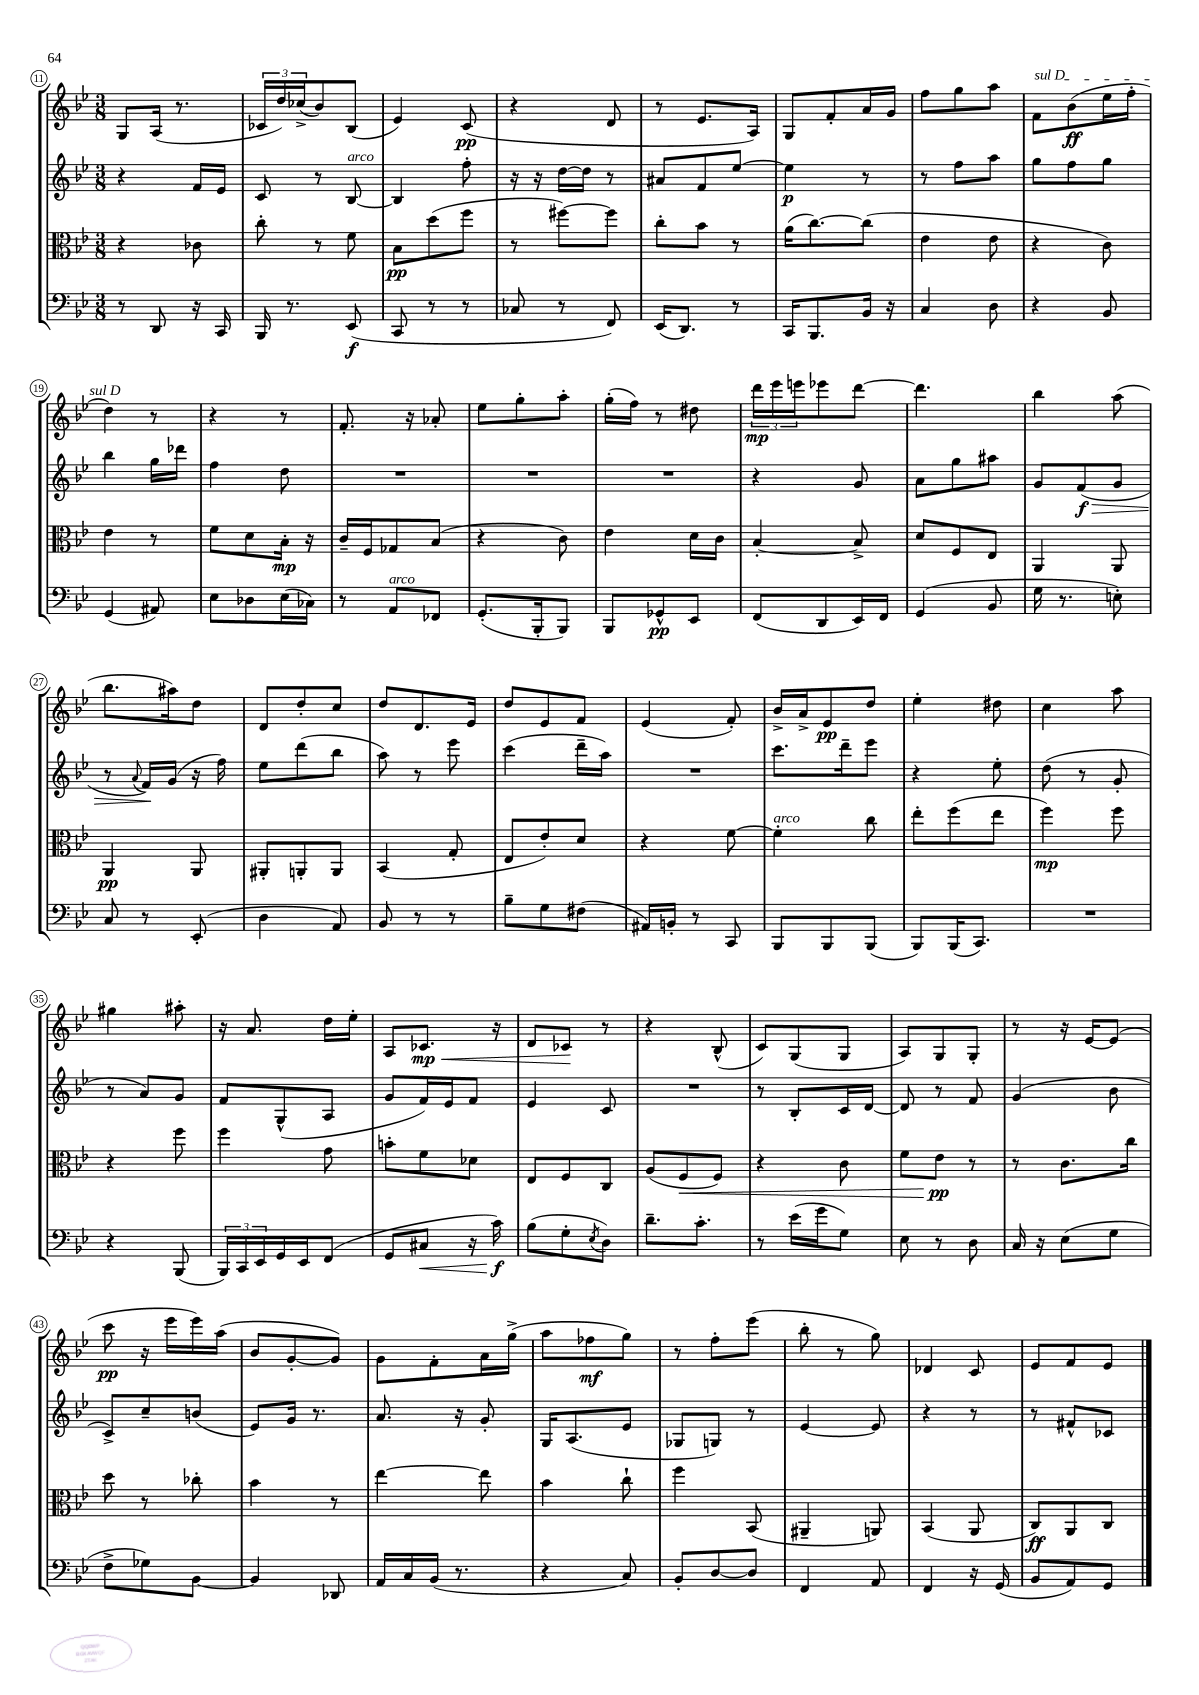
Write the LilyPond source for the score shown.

<<
\new StaffGroup <<
\new Staff = "s0" {
    \clef treble \key bes \major \numericTimeSignature \time 3/8
    g8 a16( r8. |
    \tuplet 3/2 { ces'16 d''16) ces''16->( } bes'8) bes8( |
    ees'4) c'8\pp( |
    r4 d'8 |
    r8 ees'8. a16) |
    g8 f'8-. a'16 g'16 |
    f''8 g''8 a''8 |
    \once \override TextSpanner.bound-details.left.text = \markup { \italic "sul D" } f'8\startTextSpan bes'8\ff( ees''16 f''16-. |
    d''4\stopTextSpan) r8 |
    r4 r8 |
    f'8.-. r16 aes'8-. |
    ees''8 g''8-. a''8-. |
    g''16-.( f''16) r8 dis''8 |
    \tuplet 3/2 { d'''16\mp ees'''16 e'''16 } ees'''8 d'''8~ |
    d'''4. |
    bes''4 a''8( |
    bes''8. ais''16) d''8 |
    d'8 d''8-. c''8 |
    d''8 d'8. ees'16 |
    d''8 ees'8 f'8 |
    ees'4( f'8-.) |
    bes'16-> a'16-> ees'8\pp d''8 |
    ees''4-. dis''8 |
    c''4 a''8 |
    gis''4 ais''8-. |
    r16 a'8. d''16 ees''16-. |
    a8 ces'8.\mp\< r16 |
    d'8 ces'8\! r8 |
    r4 bes8-^( |
    c'8) g8( g8 |
    a8) g8 g8-. |
    r8 r16 ees'16~ ees'8( |
    c'''8\pp r16 ees'''16 ees'''16) a''16( |
    bes'8 g'8~-. g'8) |
    g'8 f'8-. a'16 g''16->( |
    a''8 fes''8\mf g''8) |
    r8 f''8-. ees'''8( |
    bes''8-. r8 g''8) |
    des'4 c'8 |
    ees'8 f'8 ees'8 \bar "|." |
}
\new Staff = "s1" {
    \clef treble \key bes \major \numericTimeSignature \time 3/8
    r4 f'16 ees'16 |
    c'8 r8 bes8~^\markup { \italic "arco" } |
    bes4 f''8-. |
    r16 r16 d''16~ d''16 r8 |
    ais'8 f'8 ees''8~ |
    ees''4\p r8 |
    r8 f''8 a''8 |
    g''8 f''8 g''8 |
    bes''4 g''16 des'''16 |
    f''4 d''8 |
    R4. |
    R4. |
    R4. |
    r4 g'8 |
    a'8 g''8 ais''8 |
    g'8 f'8\f\>( g'8 |
    r8 \appoggiatura { a'8 } f'16\!) g'16( r16 f''16) |
    ees''8 d'''8( bes''8 |
    a''8) r8 ees'''8 |
    c'''4( d'''16-- a''16) |
    R4. |
    c'''8. d'''16-- ees'''8 |
    r4 ees''8-. |
    d''8( r8 g'8-. |
    r8 a'8) g'8 |
    f'8 g8-^( a8 |
    g'8 f'16) ees'16 f'8 |
    ees'4 c'8 |
    R4. |
    r8 bes8-. c'16 d'16~ |
    d'8 r8 f'8 |
    g'4( bes'8 |
    c'8->) c''8-- b'8( |
    ees'8) g'16 r8. |
    a'8. r16 g'8-. |
    g16 a8.( ees'8 |
    ges8 g8) r8 |
    ees'4~ ees'8 |
    r4 r8 |
    r8 fis'8-^ ces'8 \bar "|." |
}
\new Staff = "s2" {
    \clef alto \key bes \major \numericTimeSignature \time 3/8
    r4 ces'8 |
    c''8-. r8 f'8 |
    bes8\pp d''8( f''8 |
    r8 fis''8~) fis''8 |
    c''8-. bes'8 r8 |
    a'16( c''8.~) c''8( |
    ees'4 ees'8 |
    r4 c'8) |
    ees'4 r8 |
    f'8 d'8 bes16-.\mp r16 |
    c'16-- f16 ges8 bes8( |
    r4 c'8) |
    ees'4 d'16 c'16 |
    bes4~-. bes8-> |
    d'8 f8 ees8 |
    a,4 a,8 |
    a,4\pp a,8 |
    ais,8-. a,8-. a,8 |
    bes,4( g8-. |
    ees8 ees'8-.) d'8 |
    r4 f'8~ |
    f'4-.^\markup { \italic "arco" } c''8 |
    ees''8-. f''8( ees''8 |
    f''4\mp) f''8 |
    r4 f''8 |
    f''4 g'8 |
    b'8-. f'8 des'8 |
    ees8 f8 c8 |
    a8( f8\< f8) |
    r4 c'8 |
    f'8 ees'8\pp\! r8 |
    r8 c'8. c''16 |
    d''8 r8 ces''8-. |
    bes'4 r8 |
    ees''4~ ees''8 |
    bes'4 c''8-! |
    f''4 bes,8( |
    ais,4-- a,8) |
    bes,4( a,8 |
    c8\ff) a,8 c8 \bar "|." |
}
\new Staff = "s3" {
    \clef bass \key bes \major \numericTimeSignature \time 3/8
    r8 d,8 r16 c,16 |
    bes,,16 r8. ees,8\f( |
    c,8 r8 r8 |
    ces8 r8 f,8) |
    ees,16( d,8.) r8 |
    c,16 bes,,8. bes,16 r16 |
    c4 d8 |
    r4 bes,8 |
    g,4( ais,8) |
    ees8 des8 ees16( ces16) |
    r8 a,8^\markup { \italic "arco" } fes,8 |
    g,8.-.( bes,,16-. bes,,8) |
    bes,,8 ges,8-^\pp ees,8 |
    f,8( d,8 ees,16) f,16 |
    g,4( bes,8 |
    g16 r8. e8-.) |
    c8 r8 ees,8-.( |
    d4 a,8) |
    bes,8 r8 r8 |
    bes8-- g8 fis8( |
    ais,16) b,16-. r8 c,8 |
    bes,,8 bes,,8 bes,,8( |
    bes,,8) bes,,16( c,8.) |
    R4. |
    r4 bes,,8( |
    \tuplet 3/2 { bes,,16) c,16 ees,16 } g,16 ees,16 f,8( |
    g,8 cis8\< r16 c'16\f\!) |
    bes8( g8-. \acciaccatura { ees8 } d8) |
    d'8.-- c'8.-. |
    r8 ees'16( g'16 g8) |
    ees8 r8 d8 |
    c16 r16 ees8( g8 |
    f8-> ges8) bes,8~ |
    bes,4 des,8 |
    a,16 c16 bes,16( r8. |
    r4 c8) |
    bes,8-. d8~ d8 |
    f,4 a,8 |
    f,4 r16 g,16( |
    bes,8 a,8) g,8 \bar "|." |
}
>>
>>
\layout { \context { \Score currentBarNumber = #11 \override BarNumber.stencil = #(make-stencil-circler 0.1 0.3 ly:text-interface::print) } }
